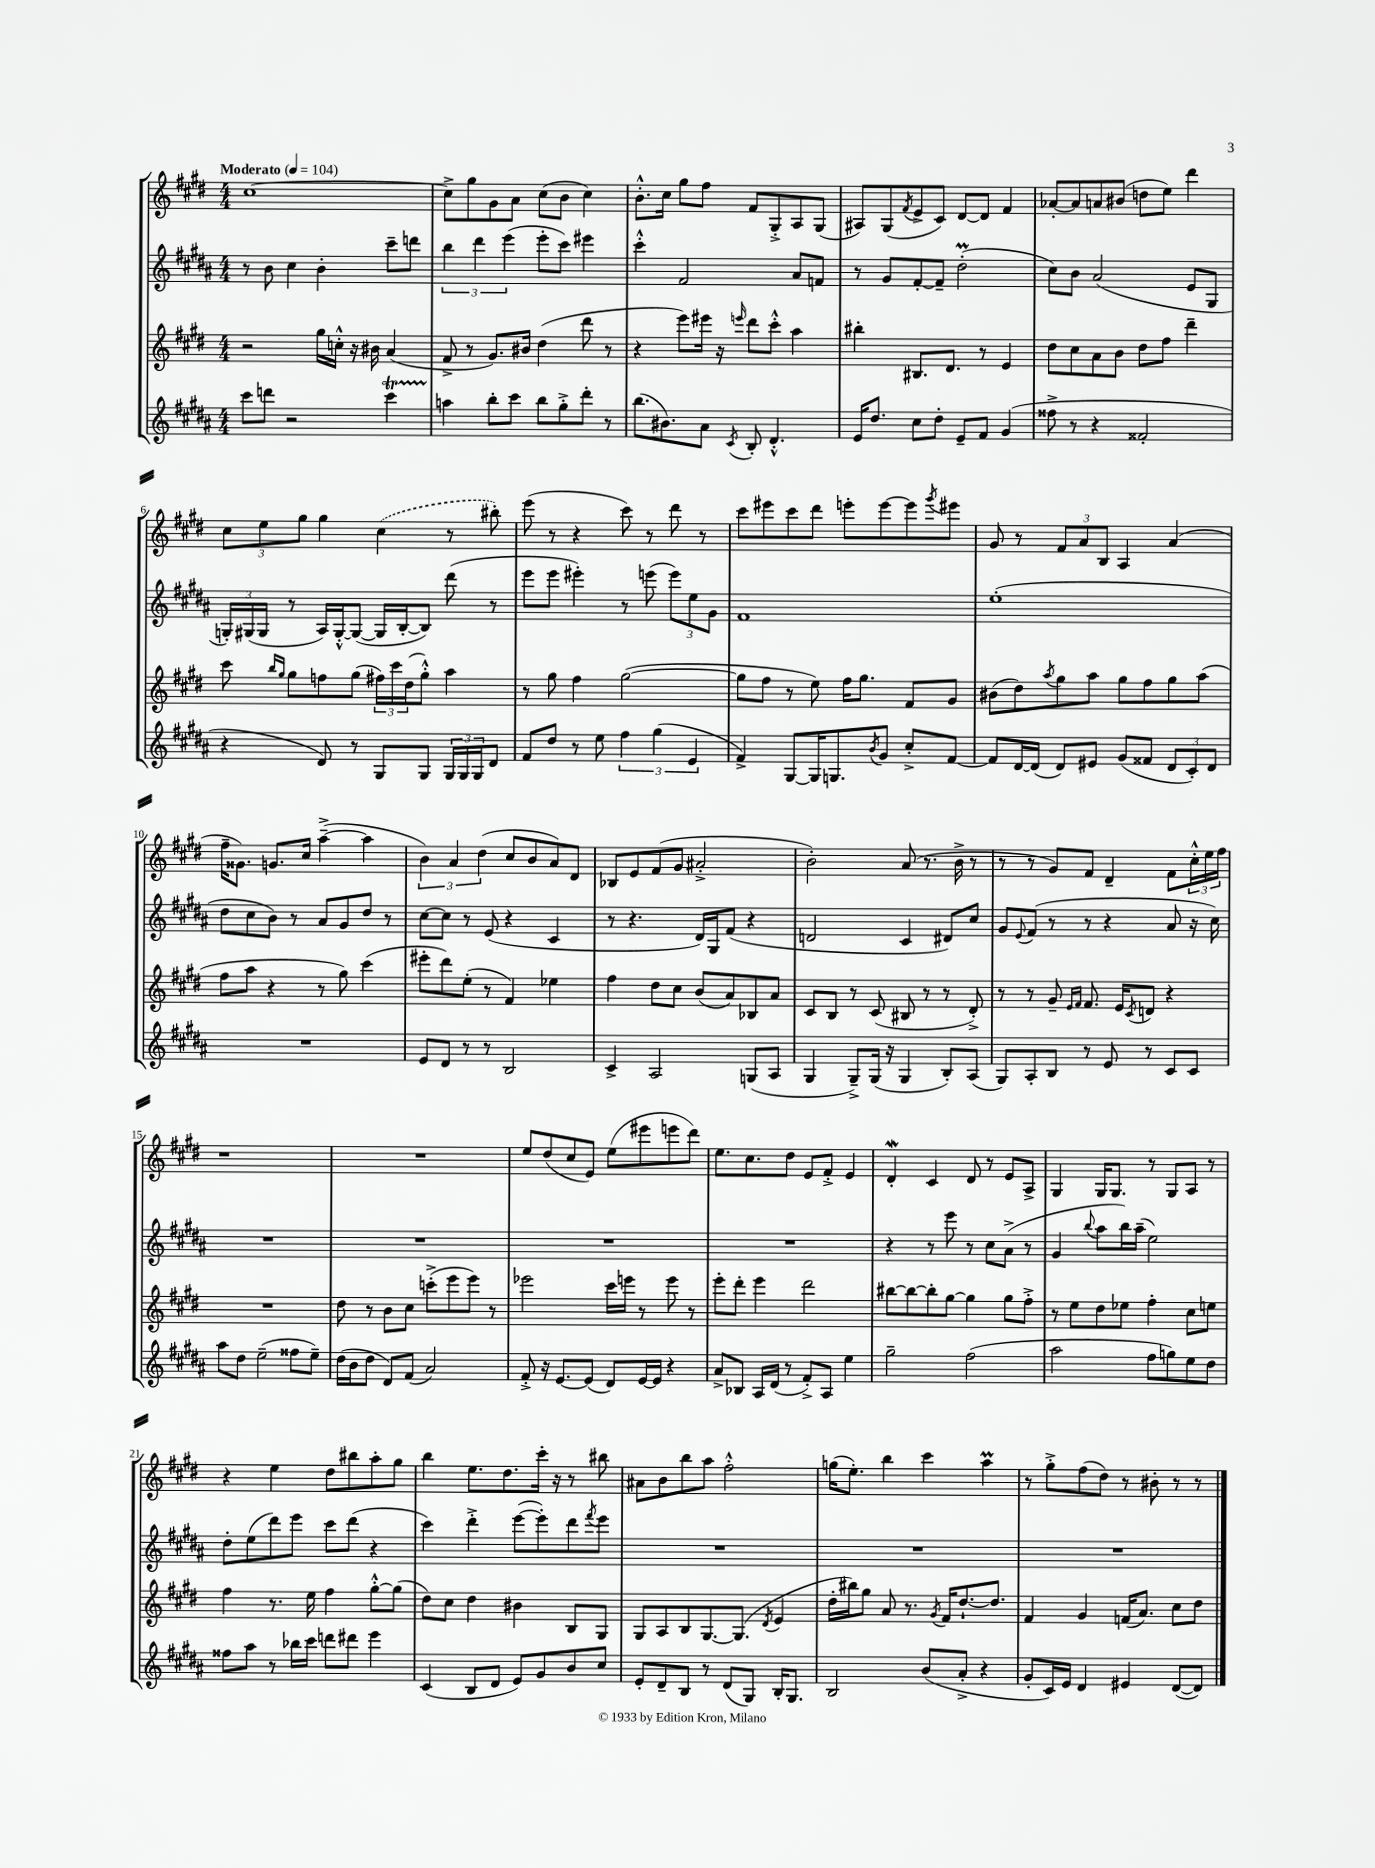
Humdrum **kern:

**kern	**kern	**kern	**kern
*staff4	*staff3	*staff2	*staff1
*clefG2	*clefG2	*clefG2	*clefG2
*k[f#c#g#d#a#]	*k[f#c#g#d#]	*k[f#c#g#d#a#]	*k[f#c#g#d#]
*M4/4	*M4/4	*M4/4	*M4/4
*MM104	*MM104	*MM104	*MM104
8ccc#	2r	8r	[1cc#
8ddd	.	8b	.
2r	.	4cc#	.
.	16gg#	4b'	.
.	16cc'^^	.	.
.	16r	.	.
.	16b#	.	.
4ccc#	(4a	8ccc#~	.
.	.	8ddd	.
=	=	=	=
4aa	8f#^	6bb	8cc#^]
.	8r	.	8gg#
.	.	6ddd#	.
8bb'	8.g#)	.	8g#
.	.	(6eee	.
8ccc#	.	.	8a
.	16b#	.	.
8bb	(4dd#	8eee'	(8cc#
8gg#'^	.	8ccc#)	8b
8ddd#'	8ddd#	4eee#	4cc#)
8r	8r	.	.
=	=	=	=
(8.bb	4r	4ccc#'^^	8.b'^^
8.b#)	.	.	16cc#
.	8eee)	2f#	8gg#
8a#	16eee#	.	8ff#
.	16r	.	.
8qc#	16qqeee	.	.
8B'	8ddd#	.	8f#
4.d#'^^	8ccc#'^^	.	8G#'^
.	4aa	8a#	8A
.	.	8f	(8G#
=	=	=	=
16e	4bb#'	8r	8A#)
8.dd#	.	.	.
.	.	8g#	(8G#
.	.	.	8qf#
8cc#	8.B#	[8f#'	8e^
8dd#'	.	8f#~]	8c#)
.	8.d#	.	.
8e~	.	(2dd#'	[8d#
8f#	8r	.	8d#]
(4g#	4e	.	4f#
=	=	=	=
8ff##^	8dd#	8cc#)	[8a-'
8r	8cc#	8b	8a-]
4r	8a	(2a#	8a
.	8b	.	(8b#
2f##'	8dd#	.	8dd
.	8ff#	.	8ee)
.	4ddd#~	8e	4ddd#
.	.	8G#	.
=	=	=	=
4r	8ccc#	24G')	12cc#
.	.	(24G#	.
.	.	24G#	12ee
.	16qqbb	.	.
.	16qqgg#	.	.
.	8gg#	8r	.
.	.	.	12gg#
8d#)	8ff	16A#)	4gg#
.	.	[16G#'^^	.
8r	(8gg#	(8G#_	.
8G#	24ff#)	16G#]	(4cc#
.	24ccc#	.	.
.	.	[16B'	.
.	(24dd#	.	.
8G#	8gg#'^^)	8B])	.
24G#	4aa	(8ddd#	8r
24G#	.	.	.
24G#	.	.	.
8d#	.	8r	8bb#')
=	=	=	=
8f#	8r	8eee	(8eee
8dd#	8gg#	8eee	8r
8r	4ff#	4eee#')	4r
8ee	.	.	.
6ff#	([2gg#	8r	8ccc#)
.	.	(8eee	8r
(6gg#	.	.	.
.	.	12eee)	8ddd#
6e	.	12ee	.
.	.	.	8r
.	.	12g#	.
=	=	=	=
4f#^)	8gg#]	1f#	8ccc#
.	8ff#	.	8eee#
[8G#	8r	.	8ccc#
16G#]	8ee)	.	8ddd#
8.G	.	.	.
.	16ff#	.	8eee'
.	8.gg#	.	.
8qb	.	.	.
8g#	.	.	[8eee
8cc#'^	8f#	.	8eee]
.	.	.	8qggg#
[8f#	8g#	.	8eee#
=	=	=	=
8f#]	(8b#	(1ee'	8g#
[16d#	8dd#)	.	8r
(16d#]	.	.	.
.	8qaa	.	.
8d#)	8gg#	.	12f#
.	.	.	12a
8e#	8aa	.	.
.	.	.	12B
(8g#	8gg#	.	4A
8f##	8ff#	.	.
12d#	8gg#	.	(4a
12c#')	.	.	.
.	(8aa	.	.
12d#	.	.	.
=	=	=	=
1r	8ff#	8dd#	16ff#~
.	.	.	8.g##)
.	8aa	8cc#	.
.	4r	8b)	8.g
.	.	8r	.
.	.	.	16cc#
.	8r	8a#	([4aa~^
.	8gg#)	8g#	.
.	(4ccc#	8dd#	4aa]
.	.	8r	.
=	=	=	=
8e	8eee#'	[8cc#	6b)
8d#	8ddd#)	8cc#]	.
.	.	.	6a
8r	(8ee'	8r	.
.	.	.	(6dd#
8r	8r	(8e	.
2B	4f#)	4r	8cc#
.	.	.	8b
.	4ee-	4c#	8a)
.	.	.	8d#
=	=	=	=
4c#^	4ff#	8r	8B-
.	.	4.r	8e
2A#	8dd#	.	(8f#
.	8cc#	.	8g#
.	(8b	16d#)	2a#'^
.	.	16G#	.
.	8a)	(8f#	.
(8G	8B-	4r	.
8A#	8a	.	.
=	=	=	=
4G#	8c#	2d	2b')
.	8B	.	.
8G#~^)	8r	.	.
(16G#	(8c#	.	.
16r	.	.	.
4G#	8B#	4c#	(8a
.	8r	.	8.r
8B')	8r	8d#)	.
.	.	.	16b^
(8A#	8d#'^)	8cc#	8r
=	=	=	=
8G#)	8r	8g#	8r
.	.	8qqe	.
8A#'	8r	(8f#	8r
8B	8g#~	8r	8g#)
.	16qqe	.	.
.	16qqf#	.	.
8r	8.f#	8r	8f#
8e	.	4r	4d#~
.	16e	.	.
.	8qc#	.	.
8r	8d	.	.
8c#	4r	8a#	8f#
8c#	.	16r	24cc#'^^
.	.	.	24ee
.	.	16cc#)	.
.	.	.	24ff#
=	=	=	=
8aa#	1r	1r	1r
8dd#	.	.	.
(2ee~	.	.	.
8ff##	.	.	.
8ee~)	.	.	.
=	=	=	=
(16dd#	8dd#	1r	1r
16b	.	.	.
8dd#	8r	.	.
8d#)	8b	.	.
(8f#	8cc#	.	.
2a#)	(8ccc'^	.	.
.	8eee	.	.
.	8eee)	.	.
.	8r	.	.
=	=	=	=
8f#'^	2eee-	1r	8ee
16r	.	.	(8dd#
[8.e	.	.	.
.	.	.	8cc#
(8e]	.	.	8e)
8d#)	16ccc#	.	(8ee
.	16eee	.	.
[16e	8r	.	8eee#
16e]	.	.	.
4r	8eee	.	8eee
.	8r	.	8ddd#)
=	=	=	=
8a#^	8eee'	1r	8.ee
8B-	8ddd#'	.	.
.	.	.	8.cc#
16A#	4eee	.	.
(16d#	.	.	.
8r	.	.	8dd#
8f#'^)	2ddd#	.	8e
8A#	.	.	8f#'^
4ee	.	.	4e
=	=	=	=
2gg#~	[8bb#	4r	4d#'
.	8bb#_	.	.
.	8bb#']	8r	4c#
.	[8gg#	8eee	.
(2ff#	4gg#]	8r	8d#
.	.	8cc#	8r
.	8gg#	(8a#^	8e
.	8ff#'^	8r	8A^
=	=	=	=
2aa#	8r	4g#	4G#
.	8ee	.	.
.	.	8qqbb	.
.	8dd#	8aa#	16G#
.	.	.	8.G#
.	8ee-	16bb)	.
.	.	(16aa#~	.
8ff#	4ff#'	2ee)	8r
8gg)	.	.	8G#
8ee	8cc#	.	8A
8dd#	8ee	.	8r
=	=	=	=
8ff##	4ff#	8dd#'	4r
8aa#	.	(8ee	.
8r	8.r	8ddd#)	4ee
16bb-	.	8eee	.
16ccc#	16ee	.	.
8ddd	4ff#	8ccc#	8dd#
8ddd#	.	(8ddd#	8bb#
4eee	[8gg#'^^	4r	8aa'
.	(8gg#]	.	8gg#
=	=	=	=
(4c#	8dd#)	4ccc#)	4bb
.	8cc#	.	.
8B	4dd#	4ddd#'^	8.ee
8d#	.	.	.
.	.	.	8.dd#
8e)	4b#	([8eee	.
8g#	.	8eee'])	16ccc#'
.	.	.	16r
8b	8B	8ddd#	8r
.	.	8qfff#	.
8cc#	8G#	8eee	8bb#
=	=	=	=
8e'	8G#	1r	8a#
8d#~	8A	.	8b
8B	8B	.	8bb
8r	[8.G#	.	8aa
(8d#	.	.	2ff#'^^
.	(8.G#]	.	.
8G#)	.	.	.
.	8qd#	.	.
16B'	4e	.	.
8.G#	.	.	.
=	=	=	=
2B	16dd#'	1r	(16gg
.	16bb#)	.	8.ee')
.	8gg#	.	.
.	8a	.	4bb
.	8.r	.	.
(8b	.	.	4ccc#
.	8qg#	.	.
.	16f#	.	.
8a#'^	[8.dd#`	.	.
4r	.	.	4aa
.	8.dd#]	.	.
=	=	=	=
8g#'	4f#	1r	8r
16c#)	.	.	8gg#'^
16e	.	.	.
4d#	4g#	.	(8ff#
.	.	.	8dd#)
4e#	(16f	.	8r
.	8.a)	.	.
.	.	.	8b#'
([8d#	8cc#	.	8r
8d#])	8dd#	.	8r
==	==	==	==
*-	*-	*-	*-
